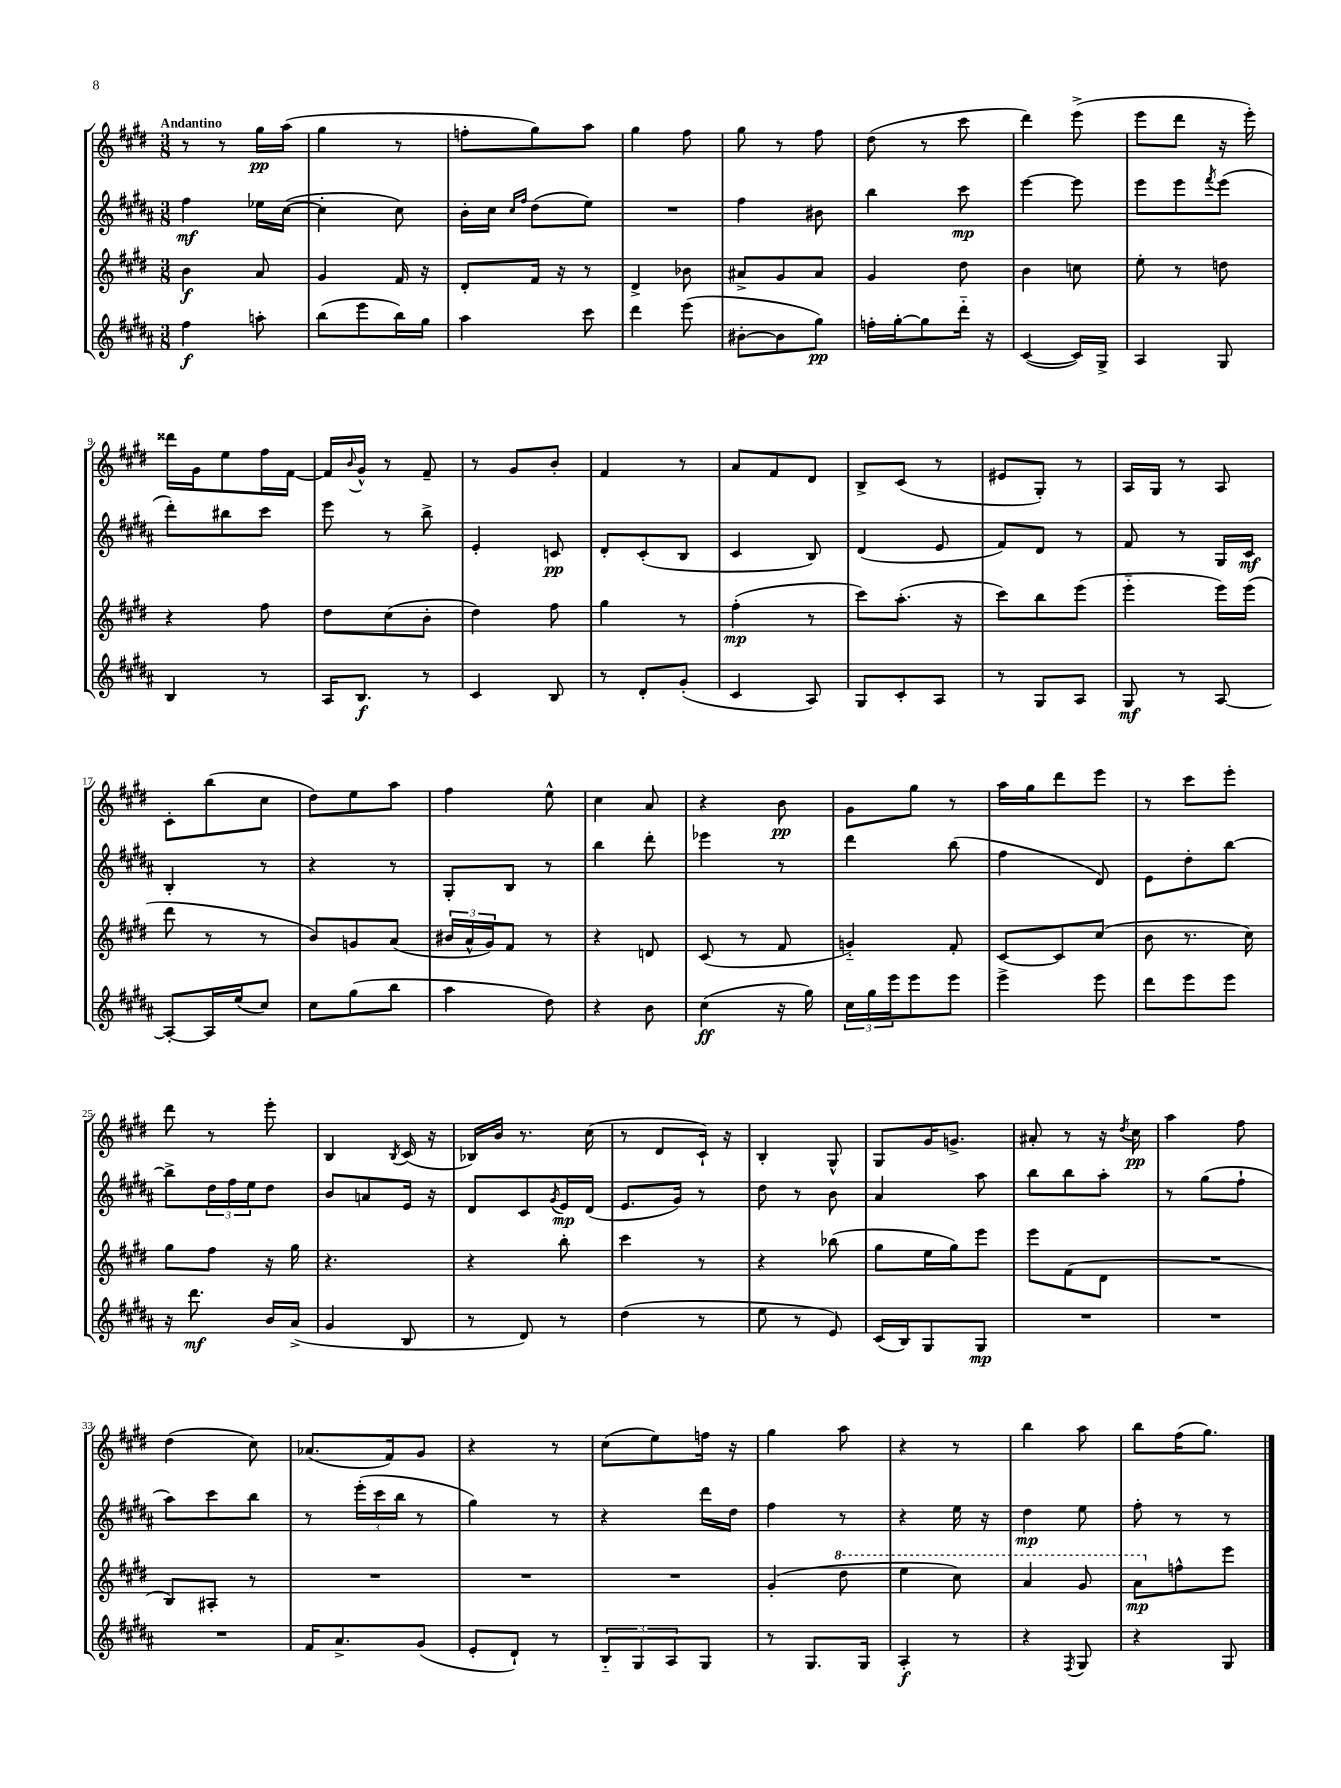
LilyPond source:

<<
\new StaffGroup <<
\new Staff = "s0" {
    \clef treble \key e \major \numericTimeSignature \time 3/8 \tempo "Andantino"
    r8 r8 gis''16\pp a''16( |
    gis''4 r8 |
    f''8-. gis''8) a''8 |
    gis''4 fis''8 |
    gis''8 r8 fis''8 |
    dis''8( r8 cis'''8 |
    dis'''4) e'''8->( |
    e'''8 dis'''8 r16 e'''16-.) |
    disis'''16 gis'16 e''8 fis''16 fis'16~ |
    fis'16 \appoggiatura { b'8 } gis'16-^ r8 fis'8-- |
    r8 gis'8 b'8-. |
    fis'4 r8 |
    a'8 fis'8 dis'8 |
    b8-> cis'8( r8 |
    eis'8 gis8-.) r8 |
    a16 gis16 r8 a8 |
    cis'8-. b''8( cis''8 |
    dis''8) e''8 a''8 |
    fis''4 e''8-^ |
    cis''4 a'8 |
    r4 b'8\pp |
    gis'8 gis''8 r8 |
    a''16 gis''16 dis'''8 e'''8 |
    r8 cis'''8 e'''8-. |
    dis'''8 r8 e'''8-. |
    b4 \acciaccatura { b8 } cis'16( r16 |
    bes16) b'16 r8. cis''16( |
    r8 dis'8 cis'16-!) r16 |
    b4-. gis8-^ |
    gis8 gis'16 g'8.-> |
    ais'8-. r8 r16 \acciaccatura { dis''8 } cis''16\pp |
    a''4 fis''8 |
    dis''4( cis''8) |
    aes'8.( fis'16) gis'8 |
    r4 r8 |
    cis''8( e''8) f''16 r16 |
    gis''4 a''8 |
    r4 r8 |
    b''4 a''8 |
    b''8 fis''16( gis''8.) \bar "|." |
}
\new Staff = "s1" {
    \clef treble \key b \major \numericTimeSignature \time 3/8
    fis''4\mf ees''16 cis''16~( |
    cis''4-. cis''8) |
    b'16-. cis''16 \grace { cis''16 fis''16 } dis''8( e''8) |
    R4. |
    fis''4 bis'8 |
    b''4 cis'''8\mp |
    e'''4~ e'''8 |
    e'''8 e'''8 \acciaccatura { fis'''8 } e'''8( |
    dis'''8-.) bis''8 cis'''8 |
    e'''8 r8 b''8-> |
    e'4-. c'8\pp |
    dis'8-. cis'8-.( b8 |
    cis'4 b8) |
    dis'4( e'8 |
    fis'8) dis'8 r8 |
    fis'8 r8 gis16 cis'16\mf |
    b4-. r8 |
    r4 r8 |
    gis8-. b8 r8 |
    b''4 dis'''8-. |
    ees'''4 r8 |
    dis'''4 b''8( |
    fis''4 dis'8) |
    e'8 dis''8-. b''8~ |
    b''8-> \tuplet 3/2 { dis''16 fis''16 e''16 } dis''8 |
    b'8 a'8 e'16 r16 |
    dis'8 cis'8 \acciaccatura { gis'8 } e'16\mp dis'16( |
    e'8. gis'16) r8 |
    dis''8 r8 b'8 |
    ais'4 ais''8 |
    b''8 b''8 ais''8-. |
    r8 gis''8( fis''8-! |
    ais''8) cis'''8 b''8 |
    r8 \tuplet 3/2 { e'''16-.( cis'''16 b''16 } r8 |
    gis''4) r8 |
    r4 dis'''16 dis''16 |
    fis''4 r8 |
    r4 e''16 r16 |
    dis''4\mp e''8 |
    fis''8-. r8 r8 \bar "|." |
}
\new Staff = "s2" {
    \clef treble \key e \major \numericTimeSignature \time 3/8
    b'4\f a'8 |
    gis'4 fis'16 r16 |
    dis'8-. fis'16 r16 r8 |
    dis'4-> bes'8 |
    ais'8-> gis'8 ais'8 |
    gis'4 dis''8 |
    b'4 c''8 |
    e''8-. r8 d''8 |
    r4 fis''8 |
    dis''8 cis''8( b'8-. |
    dis''4) fis''8 |
    gis''4 r8 |
    fis''4-.\mp( r8 |
    cis'''8) a''8.-.( r16 |
    cis'''8) b''8 e'''8( |
    e'''4-_ e'''16) e'''16( |
    dis'''8 r8 r8 |
    b'8) g'8 a'8( |
    \tuplet 3/2 { bis'16 a'16-^ gis'16) } fis'8 r8 |
    r4 d'8 |
    cis'8( r8 fis'8 |
    g'4-_) fis'8-. |
    cis'8~ cis'8 cis''8( |
    b'8 r8. cis''16) |
    gis''8 fis''8 r16 gis''16 |
    r4. |
    r4 b''8-. |
    cis'''4 r8 |
    r4 bes''8( |
    gis''8 e''16 gis''16) e'''8 |
    e'''8 fis'8( dis'8 |
    R4. |
    b8) ais8-. r8 |
    R4. |
    R4. |
    R4. |
    gis'4-.( \ottava #1 dis'''8 |
    e'''4 cis'''8) |
    a''4 gis''8 |
    a''8\mp \ottava #0 f''8-^ e'''8 \bar "|." |
}
\new Staff = "s3" {
    \clef treble \key b \major \numericTimeSignature \time 3/8
    fis''4\f a''8-. |
    b''8( e'''8 b''16) gis''16 |
    ais''4 cis'''8 |
    dis'''4 e'''8( |
    bis'8~-. bis'8 gis''8\pp) |
    f''16-. gis''16~-. gis''8 dis'''16-_ r16 |
    cis'4~( cis'16) gis16-> |
    ais4 gis8 |
    b4 r8 |
    ais16 b8.\f r8 |
    cis'4 b8 |
    r8 dis'8-. gis'8-.( |
    cis'4 ais8) |
    gis8 cis'8-. ais8 |
    r8 gis8 ais8 |
    gis8\mf r8 ais8~ |
    ais8~-. ais16 e''16( cis''8) |
    cis''8 gis''8( b''8 |
    ais''4 dis''8) |
    r4 b'8 |
    cis''4\ff( r16 gis''16) |
    \tuplet 3/2 { cis''16 gis''16 e'''16 } e'''8 e'''8 |
    e'''4-> e'''8 |
    dis'''8 e'''8 e'''8 |
    r16 dis'''8.\mf b'16 ais'16->( |
    gis'4 b8 |
    r8 dis'8) r8 |
    dis''4( r8 |
    e''8 r8 e'8) |
    cis'16( b16) gis8 gis8\mp |
    R4. |
    R4. |
    R4. |
    fis'16 ais'8.-> gis'8( |
    e'8-. dis'8-!) r8 |
    \tuplet 3/2 { b8-_ gis8 ais8 } gis8 |
    r8 gis8. gis16 |
    ais4-.\f r8 |
    r4 \acciaccatura { fis8 } gis8 |
    r4 gis8 \bar "|." |
}
>>
>>
